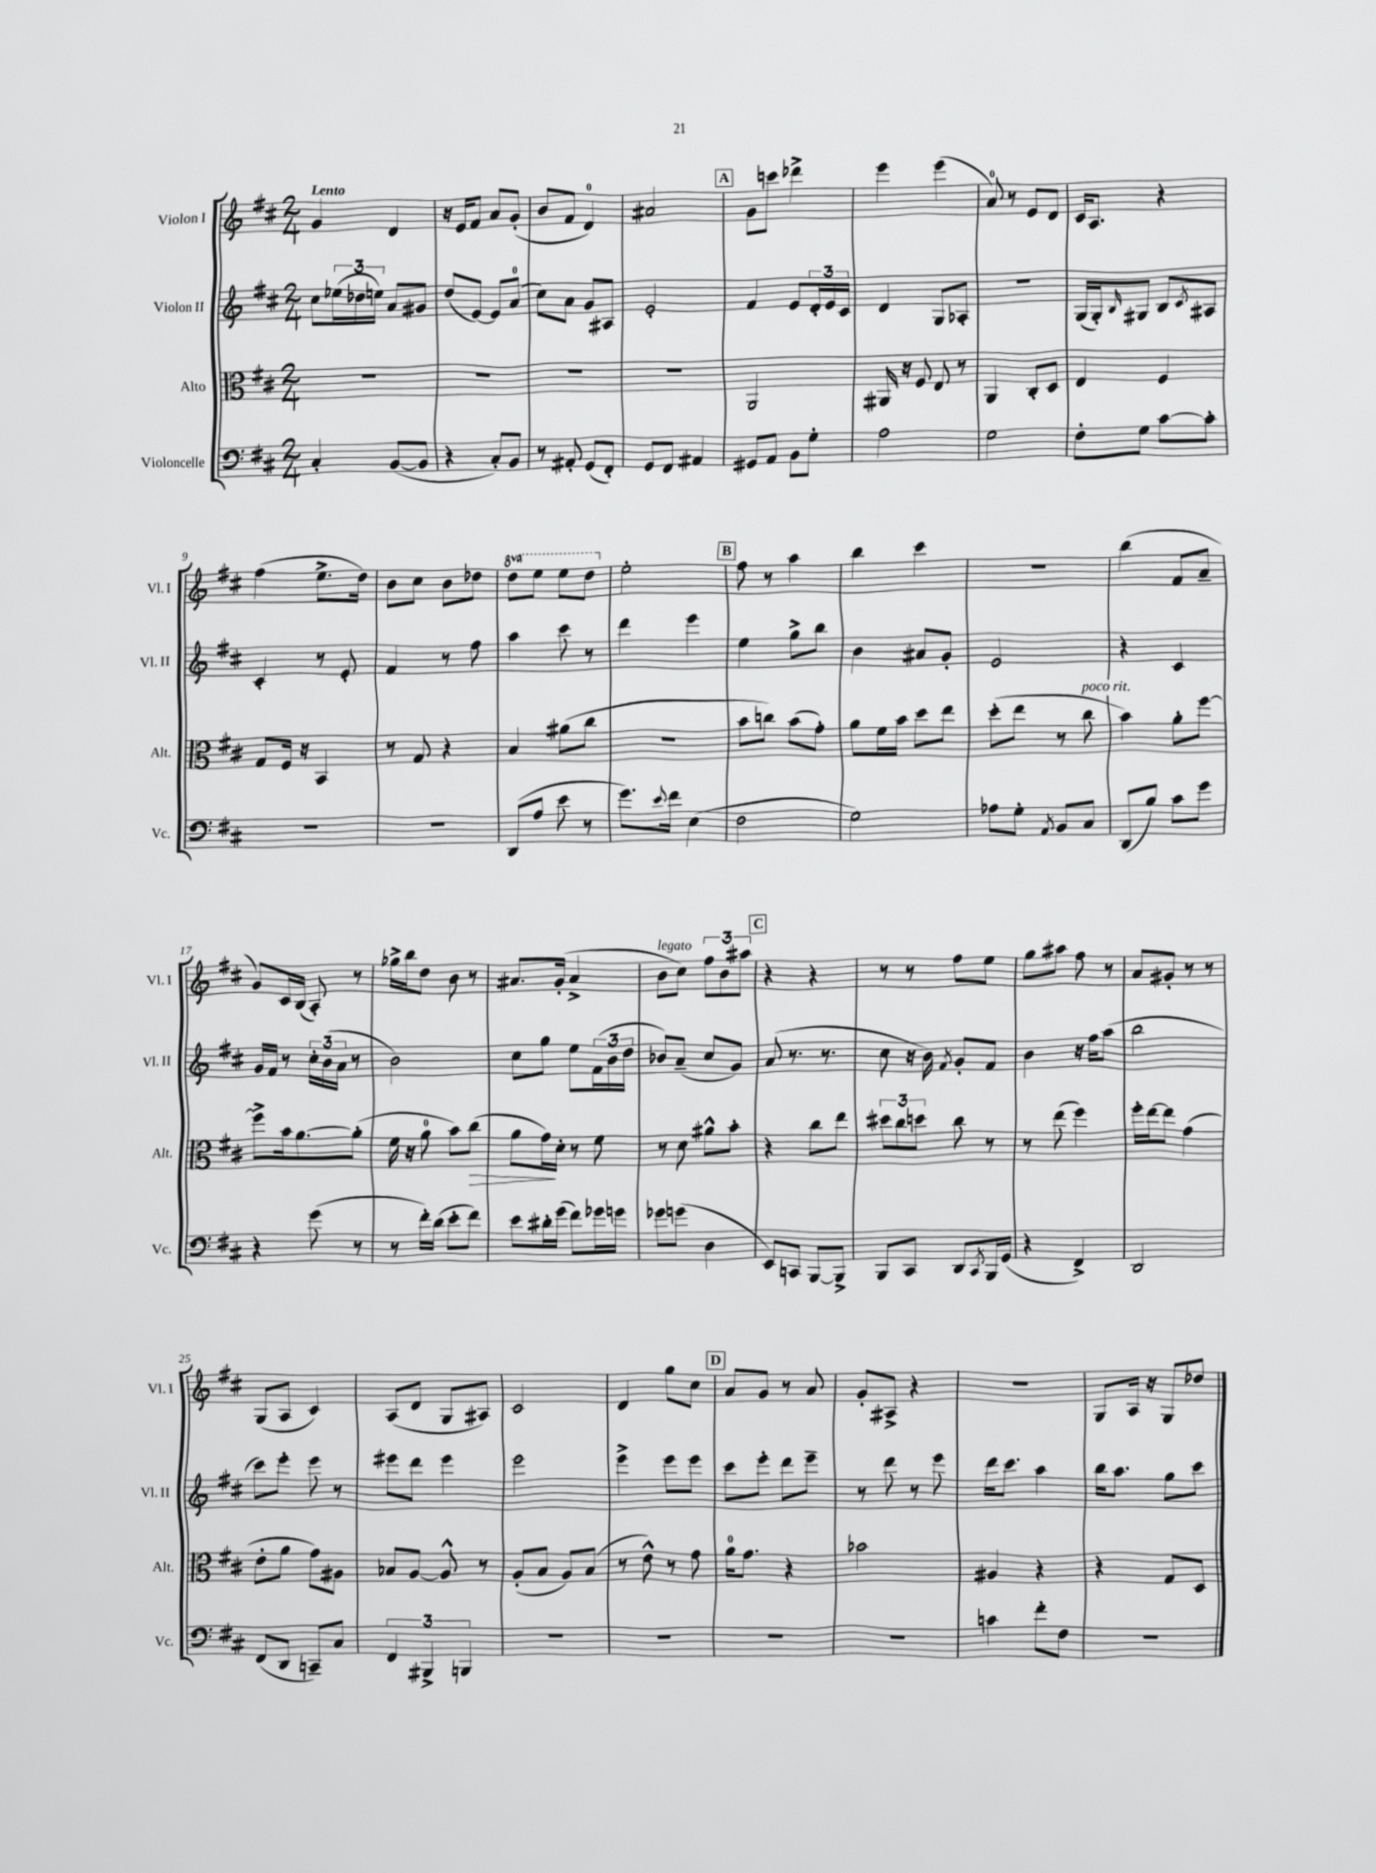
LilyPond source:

<<
\new StaffGroup <<
\new Staff = "s0" \with { instrumentName = "Violon I" shortInstrumentName = "Vl. I" } {
    \clef treble \key d \major \numericTimeSignature \time 2/4 \set Staff.ottavationMarkups = #ottavation-simple-ordinals \tempo "Lento"
    g'4 d'4 |
    r16 e'16 fis'8 a'8 g'8-.( |
    b'8 fis'8 d'4-0) |
    ais'2 |
    \mark \markup { \box "A" } g'8 c'''8 des'''4-> |
    e'''4 e'''4( |
    a'8-0) r8 e'8 d'8 |
    cis'16 a8. r4 |
    fis''4( e''8.-> d''16) |
    b'8 cis''8 b'8 des''8 |
    \ottava #1 d'''8 e'''8 e'''8 d'''8 \ottava #0 |
    e''2-. |
    \mark \markup { \box "B" } fis''8 r8 a''4 |
    b''4 cis'''4 |
    r2 |
    b''4( fis'8 a'8-- |
    g'8) cis'16 b16( a8-.) r8 |
    ges''16-> b''16 d''8 b'8 r8 |
    ais'8. g'16-.( ais'4-> |
    b'8^\markup { \italic "legato" } cis''8) \tuplet 3/2 { fis''8 b'8 ais''8 } |
    \mark \markup { \box "C" } r4 r4 |
    r8 r8 fis''8 e''8 |
    g''8 ais''8 fis''8 r8 |
    a'8 gis'8-. r8 r8 |
    g8( a8 cis'4) |
    a8( d'8 g8 ais8) |
    cis'2 |
    d'4 g''8 cis''8 |
    \mark \markup { \box "D" } a'8 g'8 r8 a'8 |
    g'8-. ais8-> r4 |
    R2 |
    g8 a16 r16 g8 des''8 \bar "|." |
}
\new Staff = "s1" \with { instrumentName = "Violon II" shortInstrumentName = "Vl. II" } {
    \clef treble \key d \major \numericTimeSignature \time 2/4
    cis''8 \tuplet 3/2 { ees''16( des''16 e''16) } a'8 gis'8 |
    d''8( e'8~) e'8 a'8-0( |
    cis''8) a'8 g'8 ais8 |
    e'2-. |
    \mark \markup { \box "A" } fis'4 e'8 \tuplet 3/2 { d'16-. e'16 cis'16 } |
    d'4 g8 aes8-. |
    R2 |
    g16( g16-.) \grace { b16 } gis8 b8 \acciaccatura { cis'8 } ais8 |
    cis'4-. r8 e'8-. |
    fis'4 r8 fis''8 |
    a''4 cis'''8 r8 |
    d'''4 e'''4 |
    \mark \markup { \box "B" } e''4 g''8-> b''8 |
    b'4 ais'8 g'8-. |
    e'2 |
    r4 cis'4 |
    g'16 fis'16 r8 \tuplet 3/2 { cis''16-. b'16( a'16 } r8 |
    b'2) |
    cis''8 g''8 e''8 \tuplet 3/2 { fis'16( b'16 d''16 } |
    bes'8) a'8--( cis''8 g'8) |
    \mark \markup { \box "C" } a'8( r8. r8. |
    cis''8 r16 b'16) \acciaccatura { fis'8 } g'8-. fis'8 |
    b'4 r16 fis''16 a''8( |
    b''2 |
    cis'''8) e'''8-. e'''8 r8 |
    eis'''8 d'''8 eis'''4 |
    e'''2 |
    e'''4-> e'''8 e'''8 |
    \mark \markup { \box "D" } cis'''8 e'''8-. d'''8 e'''8-- |
    r8 d'''8 r8 e'''8 |
    d'''16 cis'''8. a''4 |
    b''16 a''8. g''8 cis'''8 \bar "|." |
}
\new Staff = "s2" \with { instrumentName = "Alto" shortInstrumentName = "Alt." } {
    \clef alto \key d \major \numericTimeSignature \time 2/4
    R2 |
    R2 |
    R2 |
    R2 |
    \mark \markup { \box "A" } a,2 |
    ais,16 r16 fis8 e8 r8 |
    a,4 cis8-. d8 |
    e4 fis4 |
    g8 fis16 r16 b,4 |
    r8 g8 r4 |
    b4 ais'8( cis''8 |
    R2 |
    \mark \markup { \box "B" } b'8 c''8) b'8( g'8-.) |
    a'8 fis'16 b'16 d''8 e''8 |
    d''8-.( e''8 r8 cis''8^\markup { \italic "poco rit." } |
    b'4) a'8-. fis''8~ |
    fis''8-> b'16 a'8.~ a'8-.( |
    fis'16 r16 a'8-0 b'8) cis''8\>( |
    a'8 g'16\!) d'16-. r8 fis'8 |
    r8 d'8 ais'8-^ b'8-. |
    \mark \markup { \box "C" } r4 cis''8 e''8 |
    \tuplet 3/2 { dis''8 cis''8 d''8 } cis''8 r8 |
    r8 e''8( fis''4) |
    fis''16-. e''16~ e''8 g'4( |
    e'8-. a'8 g'8) ais8 |
    bes8 a8~ a8-^ r8 |
    a8-.( b8 a8) b8( |
    r8 e'8-^) r8 g'8 |
    \mark \markup { \box "D" } a'16-0 g'8. r4 |
    bes'2 |
    ais4 r4 |
    r4 g8 d8 \bar "|." |
}
\new Staff = "s3" \with { instrumentName = "Violoncelle" shortInstrumentName = "Vc." } {
    \clef bass \key d \major \numericTimeSignature \time 2/4
    cis4-. b,8~( b,8 |
    r4 cis8-.) b,8 |
    r8 ais,8-. g,8( fis,8-.) |
    g,8 fis,8 ais,4 |
    \mark \markup { \box "A" } gis,8 a,8 b,8 g8-. |
    a2 |
    g2 |
    fis8-. g8 cis'8~ cis'8-. |
    R2 |
    R2 |
    d,8( a8 e'8 r8 |
    g'8.) \appoggiatura { e'8 } fis'16 e4( |
    \mark \markup { \box "B" } fis2 |
    g2) |
    aes8 g8-. \acciaccatura { a,8 } b,8 cis8 |
    d,8( b8) cis'8 g'8 |
    r4 g'8( r8 |
    r8 fis'16-.) d'16( e'8-. fis'8) |
    e'8 dis'16-. g'16( fis'8) ges'16 g'16 |
    ges'8 g'8( d4 |
    \mark \markup { \box "C" } e,8) c,8 b,,8~ b,,8-> |
    b,,8 cis,8 d,8 \acciaccatura { cis,8 } b,,16 g,16( |
    r4 fis,4->) |
    d,2 |
    fis,8( d,8 c,8--) cis8 |
    \tuplet 3/2 { fis,4 bis,,4-> b,,4 } |
    R2 |
    R2 |
    \mark \markup { \box "D" } R2 |
    R2 |
    c'4 fis'8-. fis8 |
    r2 \bar "|." |
}
>>
>>
